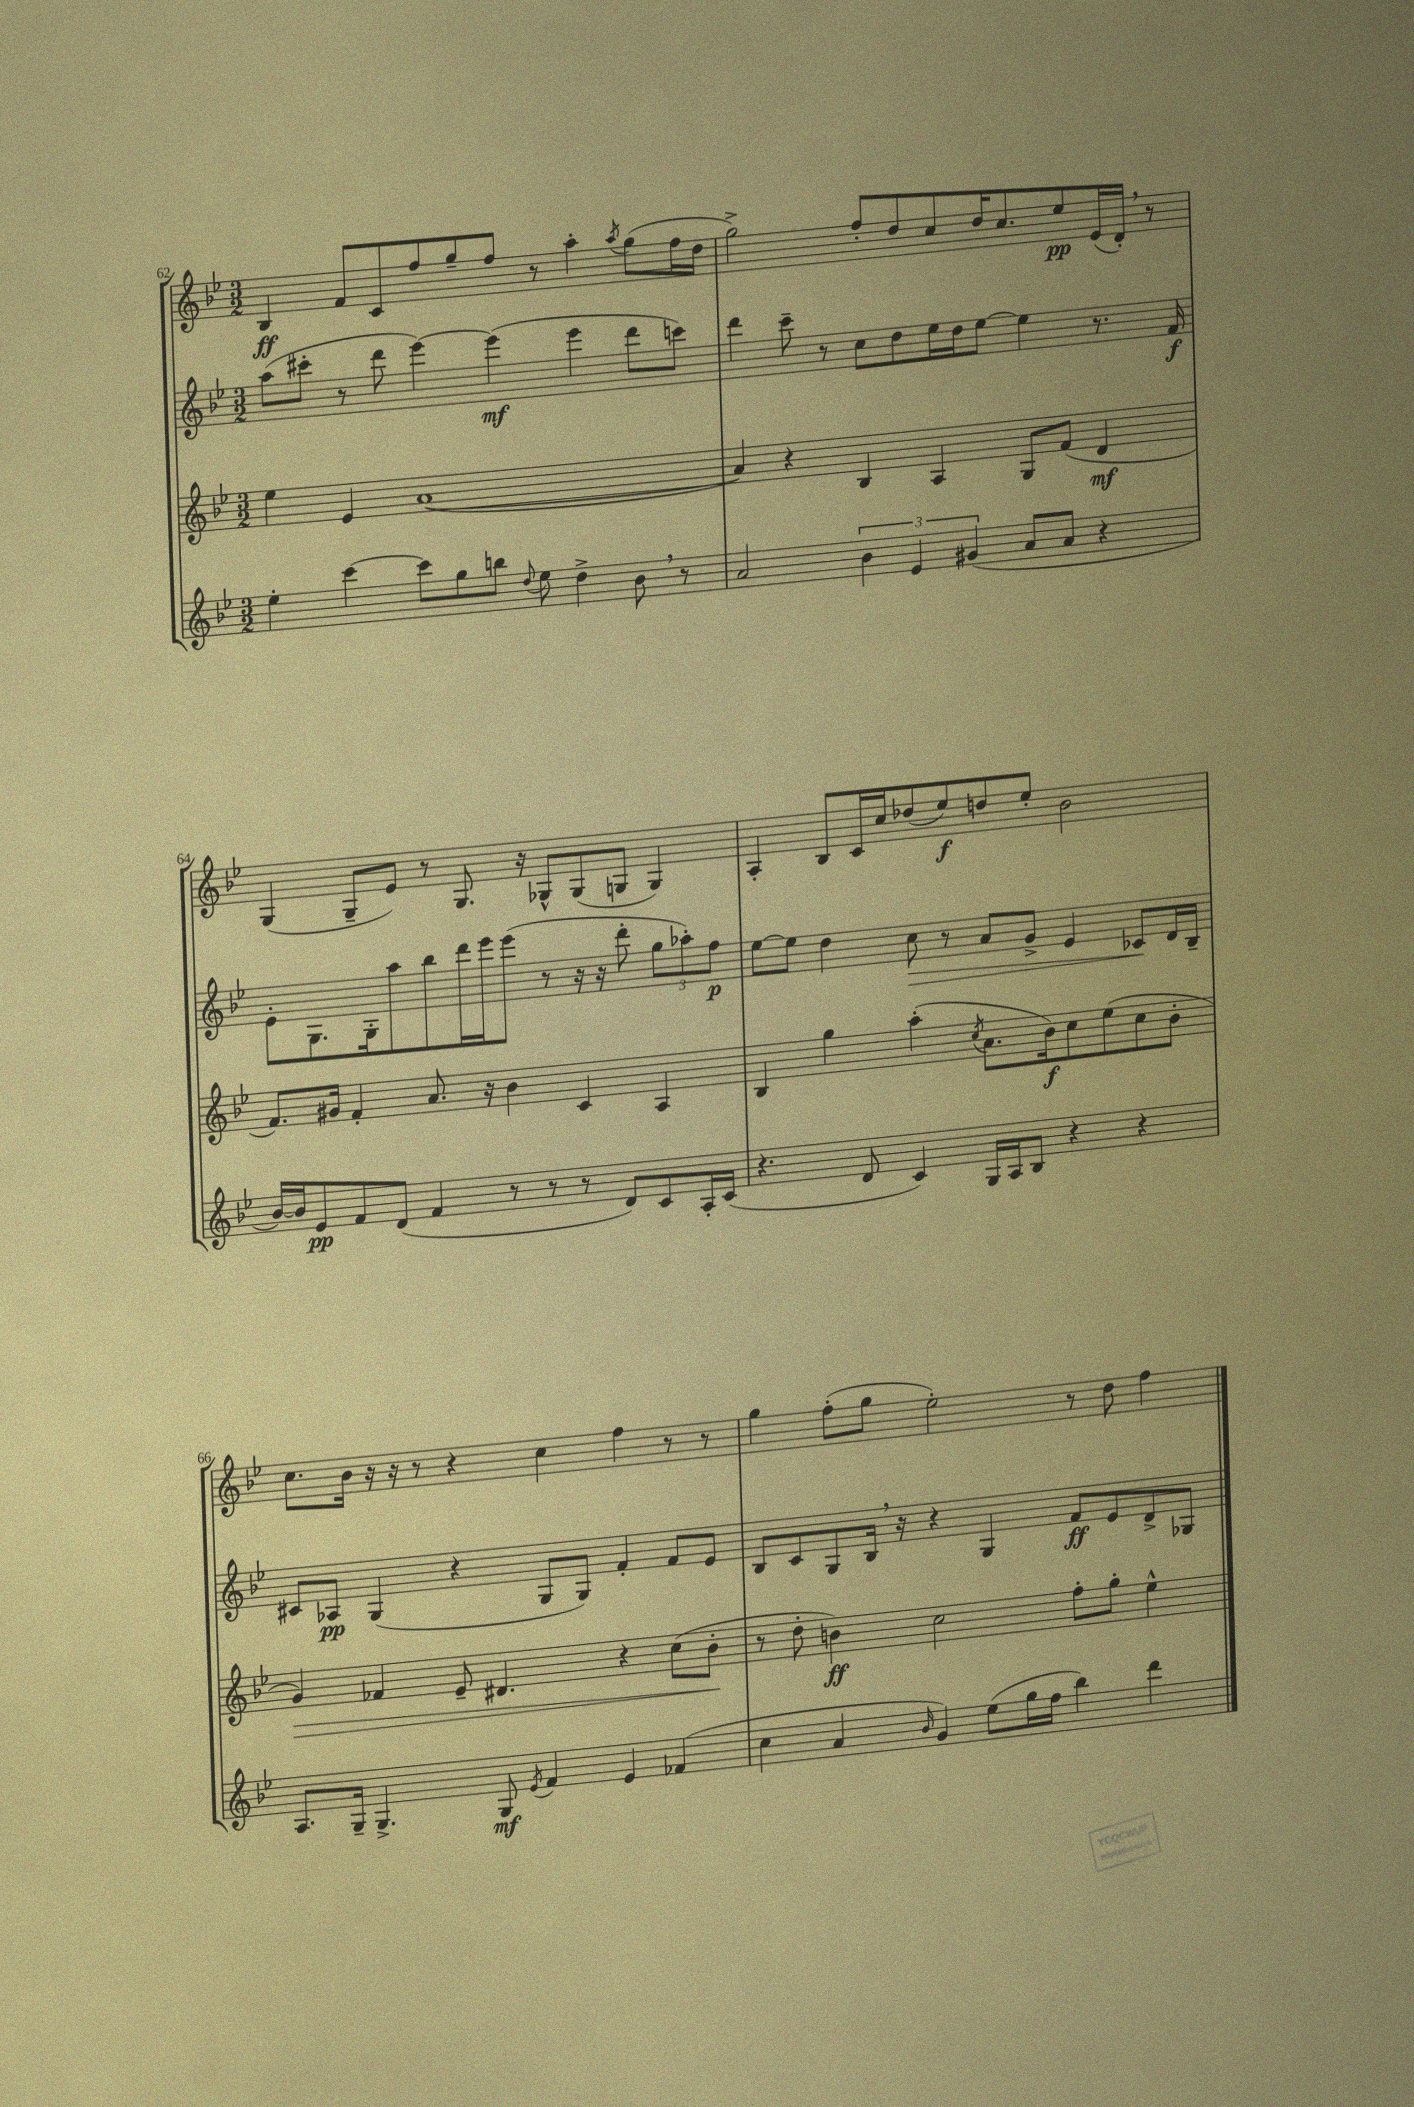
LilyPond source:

<<
\new StaffGroup <<
\new Staff = "s0" {
    \clef treble \key bes \major \numericTimeSignature \time 3/2
    \autoBeamOff bes4\ff f'8[ c'8 f''8 g''8-- f''8] r8 a''4-. \acciaccatura { a''8 } g''8[( f''16 d''16] |
    g''2->) f''8[-. d''8 c''8 d''16 c''8. ees''8\pp ees'16( d'16]-.) \breathe r8 |
    g4( g8[-- ees'8]) r8 g8. r16 ges8[-^ ges8( g8] g4) |
    a4-. bes8[ c'16 c''16 des''8( ees''8\f) d''8 ees''8]-. bes'2 |
    c''8.[ bes'16] r16 r16 r8 r4 c''4 f''4 r8 r8 |
    g''4 f''8[-.( g''8] ees''2-.) r8 d''8 f''4 \bar "|." |
}
\new Staff = "s1" {
    \clef treble \key bes \major \numericTimeSignature \time 3/2
    \autoBeamOff a''8[( cis'''8]-. r8 d'''8 ees'''4~) ees'''4\mf( ees'''4 d'''8[ c'''8]) |
    d'''4 c'''8-- r8 c''8[ d''8 ees''16 d''16 ees''8]~ ees''4 r8. f'16\f |
    ees'8[-. g8. g16-. a''8 bes''8 d'''16 ees'''16 ees'''8]( r8 r16 r16 d'''8-. \tuplet 3/2 { g''8[ aes''8-.) f''8]\p } |
    ees''8[~ ees''8] d''4 c''8\> r8 a'8[ g'8]-> ees'4 ces'8[\! d'16 bes16]-- |
    cis'8[ aes8]\pp g4( r4 g8[ g8]) f'4-. f'8[ ees'8] |
    bes8[ c'8 g8 bes16] \breathe r16 r4 g4 f'8[\ff ees'8 d'8-> ges8] \bar "|." |
}
\new Staff = "s2" {
    \clef treble \key bes \major \numericTimeSignature \time 3/2
    \autoBeamOff ees''4 ees'4 a'1~( |
    a'4) r4 bes4 a4 g8[ f'8]( d'4\mf |
    f'8.[) gis'16] f'4-. a'8. r16 bes'4 c'4 a4 |
    bes4 g''4 a''4-.( \acciaccatura { c''8 } a'8.[ bes'16\f) c''8 ees''8( c''8 bes'8]-. |
    g'4\>) fes'4 ees'8-- dis'4. r4 c''8[( bes'8]-.\! |
    r8 d''8-. b'4\ff) c''2 f''8[-. g''8]-. ees''4-^ \bar "|." |
}
\new Staff = "s3" {
    \clef treble \key bes \major \numericTimeSignature \time 3/2
    \autoBeamOff ees''4-. c'''4~ c'''8[ g''8 b''8] \appoggiatura { d''8 } ees''8 d''4-> bes'8 \breathe r8 |
    a'2 \tuplet 3/2 { bes'4 ees'4 gis'4( } a'8[ a'8] r4 |
    bes'16[~) bes'16 ees'8\pp f'8 d'8]( f'4 r8 r8 r8 d'8[) c'8 a16-. c'16]( |
    r4. d'8 c'4) g16[ a16 bes8] r4 r4 |
    a8.[ g16]-- g4.-> g8\mf \acciaccatura { ees'8 } f'4 ees'4 fes'4( |
    c''4 a'4 \grace { bes'16 } g'4) ees''8[( g''16 f''16] bes''4) d'''4 \bar "|." |
}
>>
>>
\layout { \context { \Score currentBarNumber = #62 } }
